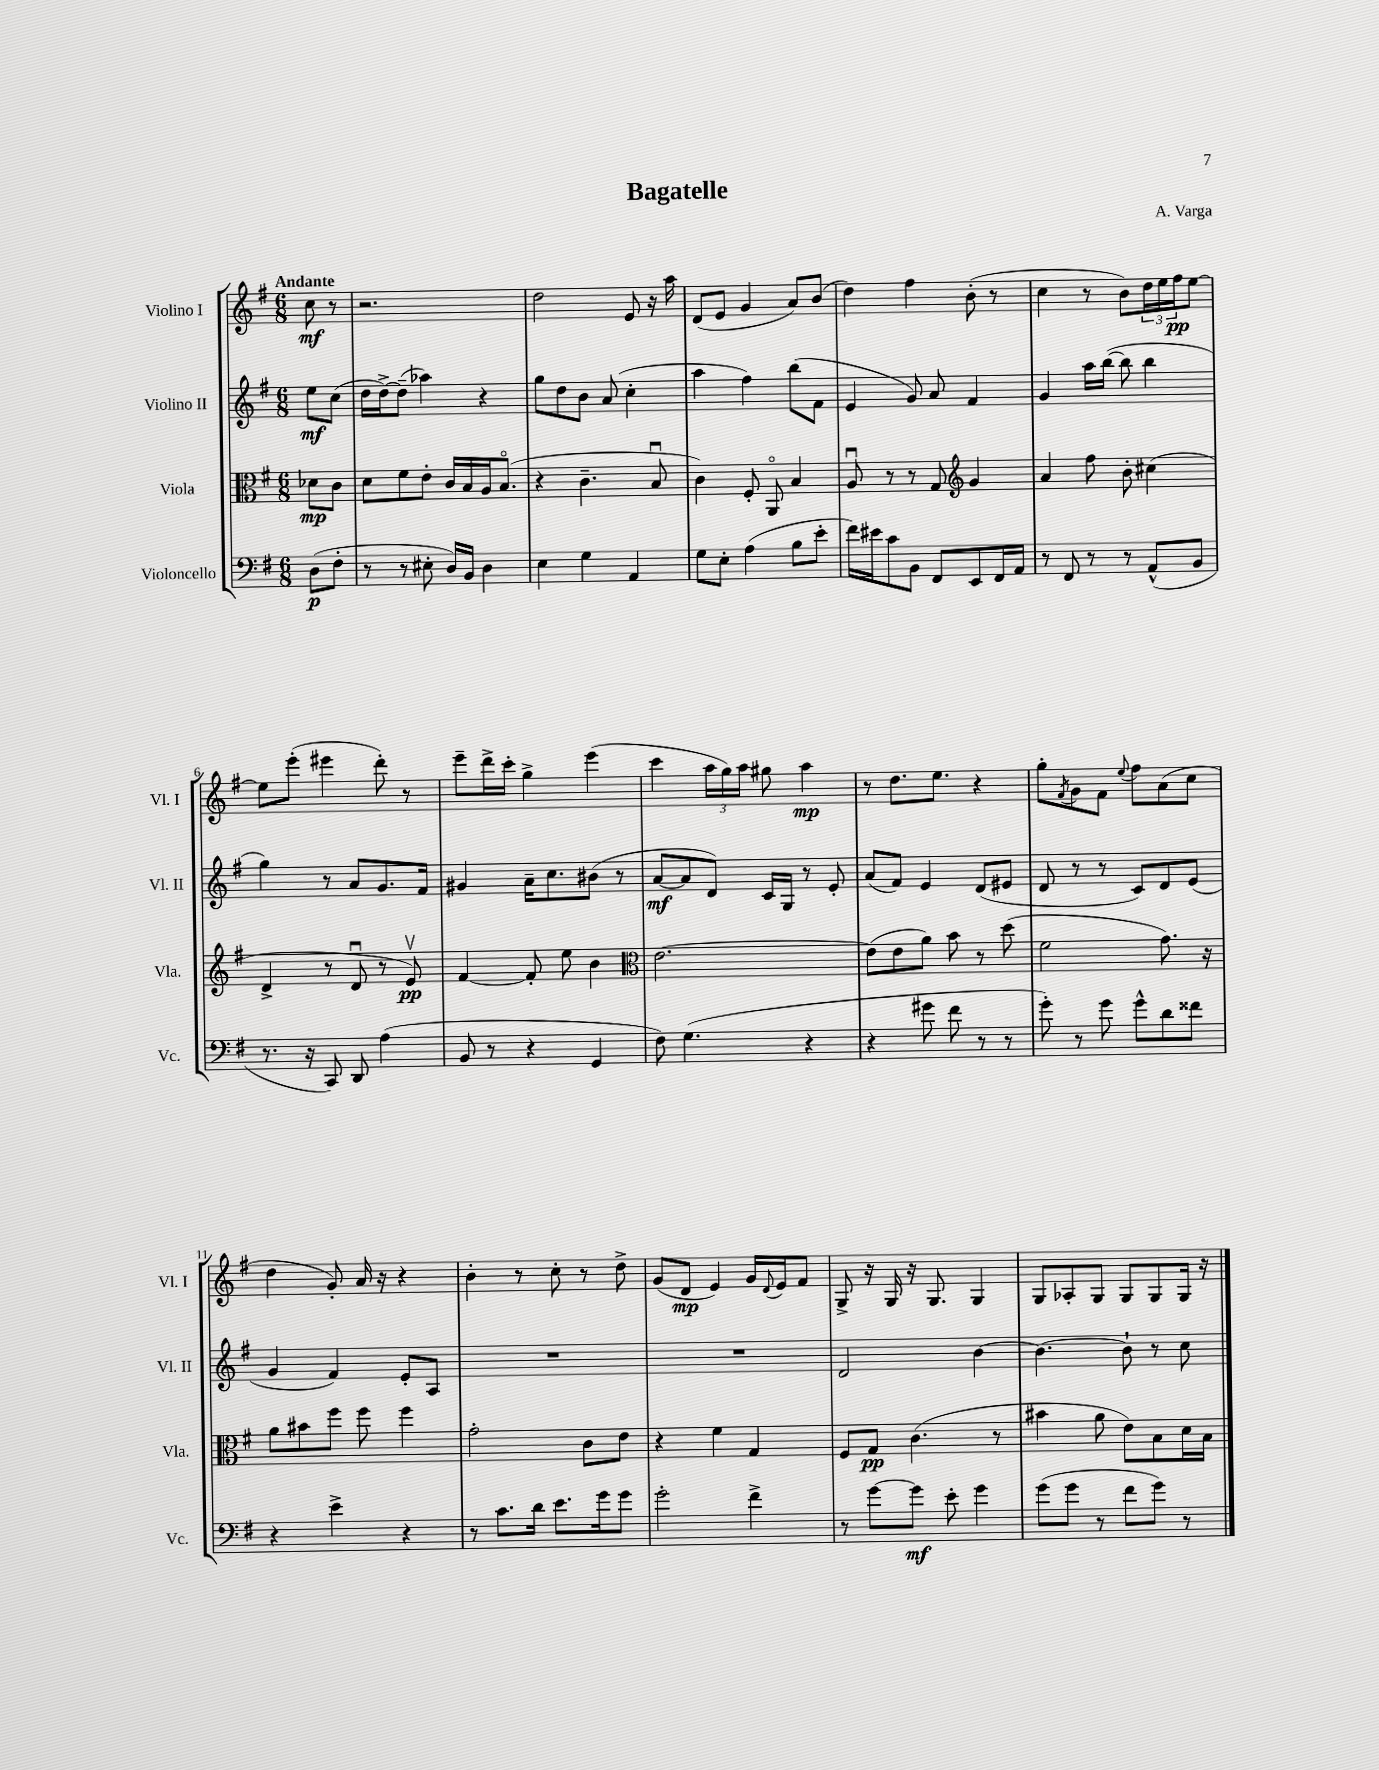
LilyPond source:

\header { title = "Bagatelle" composer = "A. Varga" }
<<
\new StaffGroup <<
\new Staff = "s0" \with { instrumentName = "Violino I" shortInstrumentName = "Vl. I" } {
    \clef treble \key g \major \numericTimeSignature \time 6/8 \partial 4 \tempo "Andante"
    c''8\mf r8 |
    r2. |
    d''2 e'8 r16 a''16 |
    d'8( e'8 g'4 a'8) b'8( |
    d''4) fis''4 b'8-.( r8 |
    c''4 r8 b'8) \tuplet 3/2 { d''16 e''16 fis''16\pp } e''8~ |
    e''8 e'''8-.( eis'''4 d'''8-.) r8 |
    e'''8-- d'''16-> c'''16-. g''4-> e'''4( |
    c'''4 \tuplet 3/2 { a''16 g''16) a''16 } gis''8 a''4\mp |
    r8 d''8. e''8. r4 |
    g''8-. \acciaccatura { fis'8 } g'8 fis'8 \appoggiatura { e''8 } fis''8 a'8( c''8 |
    d''4 g'8-.) a'16 r16 r4 |
    b'4-. r8 c''8-. r8 d''8-> |
    g'8( d'8\mp e'4) g'16 \appoggiatura { d'8 } e'16 fis'8 |
    g8-> r16 g16 r16 g8. g4 |
    g8 aes8-. g8 g8 g8 g16 r16 \bar "|." |
}
\new Staff = "s1" \with { instrumentName = "Violino II" shortInstrumentName = "Vl. II" } {
    \clef treble \key g \major \numericTimeSignature \time 6/8 \partial 4
    e''8\mf c''8( |
    d''16 d''16~->) d''8--( aes''4) r4 |
    g''8 d''8 b'8 a'8( c''4-. |
    a''4 fis''4) b''8( fis'8 |
    e'4 g'8) a'8 fis'4 |
    g'4 a''16 b''16~( b''8 b''4 |
    g''4) r8 a'8 g'8. fis'16 |
    gis'4 a'16-- c''8. bis'8( r8 |
    a'8~\mf a'8 d'8) c'16 g16 r8 e'8-. |
    a'8( fis'8) e'4 d'8( eis'8 |
    d'8 r8 r8 c'8) d'8 e'8( |
    g'4 fis'4) e'8-. a8 |
    R2. |
    R2. |
    d'2 b'4~ |
    b'4.~ b'8-! r8 c''8 \bar "|." |
}
\new Staff = "s2" \with { instrumentName = "Viola" shortInstrumentName = "Vla." } {
    \clef alto \key g \major \numericTimeSignature \time 6/8 \partial 4
    des'8\mp c'8 |
    d'8 fis'8 e'8-. c'16 b16 a16 b8.\flageolet( |
    r4 c'4.-- b8\downbow |
    c'4) fis8-. a,8\flageolet b4 |
    a8\downbow r8 r8 g8 \clef treble g'4 |
    a'4 fis''8 b'8-. cis''4( |
    d'4-> r8 d'8\downbow r8 e'8\upbow\pp) |
    fis'4~ fis'8-. e''8 b'4 |
    \clef alto e'2.~ |
    e'8( e'8 a'8) b'8 r8 d''8( |
    fis'2 g'8.) r16 |
    a'8 bis'8 fis''8 fis''8 fis''4 |
    g'2-. c'8 e'8 |
    r4 fis'4 g4 |
    fis8 g8\pp c'4.( r8 |
    bis'4 a'8 e'8) b8 d'16 b16 \bar "|." |
}
\new Staff = "s3" \with { instrumentName = "Violoncello" shortInstrumentName = "Vc." } {
    \clef bass \key g \major \numericTimeSignature \time 6/8 \partial 4
    d8\p( fis8-. |
    r8 r8 eis8-. d16) b,16 d4 |
    e4 g4 a,4 |
    g8 e8-. a4( b8 e'8-. |
    fis'16) eis'16 c'8 b,8 fis,8 e,8 fis,16 a,16 |
    r8 fis,8 r8 r8 a,8-^( b,8 |
    r8. r16 c,8) d,8 a4( |
    b,8 r8 r4 g,4 |
    fis8) g4.( r4 |
    r4 gis'8 fis'8 r8 r8 |
    g'8-.) r8 g'8 g'8-^ d'8 fisis'8 |
    r4 e'4-> r4 |
    r8 c'8. d'16 e'8. g'16 g'8 |
    g'2-. fis'4-> |
    r8 g'8~ g'8\mf e'8-. g'4 |
    g'8( g'8 r8 fis'8 g'8) r8 \bar "|." |
}
>>
>>
